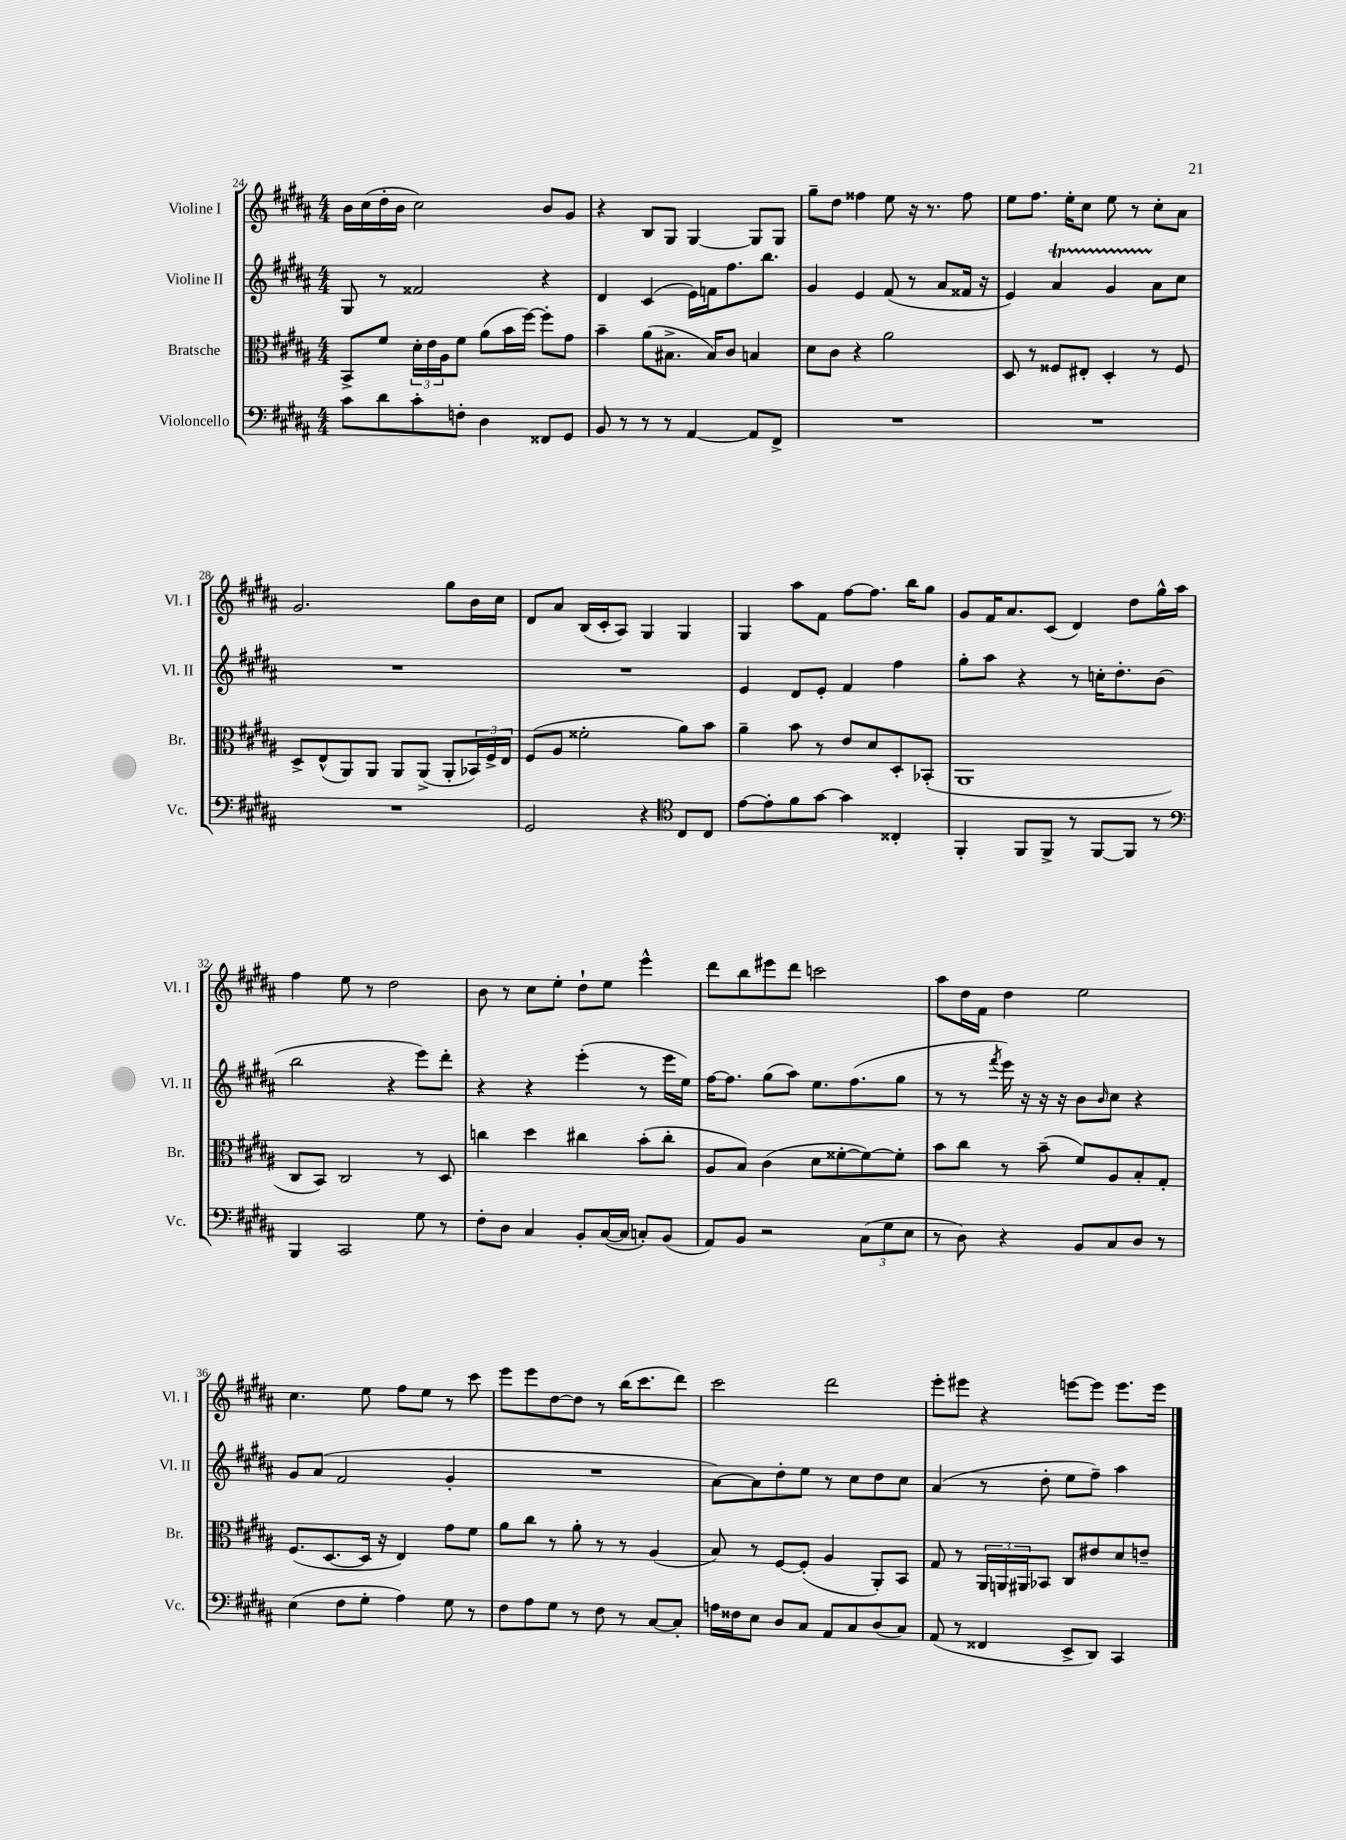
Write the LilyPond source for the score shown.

<<
\new StaffGroup <<
\new Staff = "s0" \with { instrumentName = "Violine I" shortInstrumentName = "Vl. I" } {
    \clef treble \key b \major \numericTimeSignature \time 4/4
    b'16 cis''16( dis''16-. b'16 cis''2) b'8 gis'8 |
    r4 b8 gis8 gis4~ gis8 gis8 |
    gis''8-- dis''8 fisis''4 e''8 r16 r8. fisis''8 |
    e''8 fis''8. e''16-. cis''8 e''8 r8 cis''8-. ais'8 |
    gis'2. gis''8 b'16 cis''16 |
    dis'8 ais'8 b16( cis'16-. ais8) gis4 gis4 |
    gis4 ais''8 fis'8 fis''8~ fis''8. b''16 gis''8 |
    gis'8 fis'16 ais'8. cis'8( dis'4) dis''8 gis''16-^ ais''16 |
    fis''4 e''8 r8 dis''2 |
    b'8 r8 cis''8 e''8-. dis''8-! e''8 e'''4-^ |
    dis'''8 b''8 eis'''8 dis'''8 c'''2 |
    ais''8 dis''16 fis'16 dis''4 e''2 |
    cis''4. e''8 fis''8 e''8 r8 cis'''8 |
    e'''8 e'''8 dis''8~ dis''8 r8 b''16( cis'''8. dis'''8) |
    cis'''2 dis'''2 |
    e'''8-. eis'''8 r4 e'''8~ e'''8 e'''8. e'''16 \bar "|." |
}
\new Staff = "s1" \with { instrumentName = "Violine II" shortInstrumentName = "Vl. II" } {
    \clef treble \key b \major \numericTimeSignature \time 4/4
    gis8 r8 fisis'2 r4 |
    dis'4 cis'4( e'16) f'16 fis''8. b''8. |
    gis'4 e'4 fis'8( r8 ais'8 fisis'16 r16 |
    e'4) ais'4\startTrillSpan gis'4 ais'8\stopTrillSpan cis''8 |
    R1 |
    R1 |
    e'4 dis'8 e'8-. fis'4 fis''4 |
    gis''8-. ais''8 r4 r8 c''16-. dis''8.-. b'8( |
    b''2 r4 e'''8) dis'''8-. |
    r4 r4 e'''4-.( r8 e'''16 e''16) |
    fis''16~ fis''8. gis''8( ais''8) e''8. fis''8.( gis''8 |
    r8 r8 \acciaccatura { fis'''8 } e'''16) r16 r16 r16 b'8 \grace { b'16 } cis''8 r4 |
    gis'8 ais'8( fis'2 gis'4-. |
    R1 |
    ais'8~) ais'8 dis''8-. e''8 r8 cis''8 dis''8 cis''8 |
    ais'4( r8 dis''8-. e''8 fis''8--) ais''4 \bar "|." |
}
\new Staff = "s2" \with { instrumentName = "Bratsche" shortInstrumentName = "Br." } {
    \clef alto \key b \major \numericTimeSignature \time 4/4
    b,8-> fis'8 \tuplet 3/2 { dis'16-. e'16 ais16 } fis'8 ais'8( b'16 fis''16~) fis''8-. gis'8 |
    b'4-- ais'8( bis8.-> bis16) cis'8 b4 |
    dis'8 cis'8 r4 ais'2 |
    dis8 r8 fisis8 eis8-. dis4-. r8 fisis8 |
    dis8-> e8-^( ais,8) ais,8 ais,8 ais,8->( ais,8-. \tuplet 3/2 { bes,16) fis16-> e16 } |
    fis8( ais8 fisis'2-. ais'8) b'8 |
    ais'4-- b'8 r8 e'8 dis'8 dis8-. bes,8-.( |
    ais,1 |
    cis8 b,8) cis2 r8 dis8 |
    c''4 dis''4 cis''4 b'8-.( cis''8-. |
    ais8 b8) cis'4( dis'8 fisis'8~-. fisis'8~) fisis'8-. |
    b'8 cis''8 r8 b'8--( fis'8) ais8 b8-. gis8-. |
    fis8.( dis8.~ dis16 r16 e4) gis'8 fis'8 |
    ais'8 cis''8 r8 ais'8-. r8 r8 ais4( |
    b8) r8 fis8~ fis8-.( ais4 ais,8-.) b,8 |
    gis8 r8 \tuplet 3/2 { ais,16 a,16 ais,16 } bes,8 cis8 eis'8 dis'8 e'8-- \bar "|." |
}
\new Staff = "s3" \with { instrumentName = "Violoncello" shortInstrumentName = "Vc." } {
    \clef bass \key b \major \numericTimeSignature \time 4/4
    cis'8 dis'8 cis'8-. f8-. dis4 fisis,8 gis,8 |
    b,8 r8 r8 r8 ais,4~ ais,8 fis,8-> |
    R1 |
    R1 |
    R1 |
    gis,2 r4 \clef tenor cis8 cis8 |
    e'8~ e'8-. fis'8 gis'8~ gis'4 cisis4-. |
    fis,4-. fis,8 fis,8-> r8 fis,8~ fis,8 r8 |
    \clef bass b,,4 cis,2 gis8 r8 |
    fis8-. dis8 cis4 b,8-. cis16~( cis16 c8-.) b,8( |
    ais,8) b,8 r2 \tuplet 3/2 { cis8( gis8 e8 } |
    r8 dis8) r4 b,8 cis8 dis8 r8 |
    e4( fis8 gis8-. ais4) gis8 r8 |
    fis8 ais8 gis8 r8 fis8 r8 cis8~ cis8-. |
    a16 fisis16 e8 dis8 cis8 ais,8 cis8 dis8( cis8) |
    ais,8( r8 fisis,4 e,8-> dis,8) cis,4 \bar "|." |
}
>>
>>
\layout { \context { \Score currentBarNumber = #24 } }
